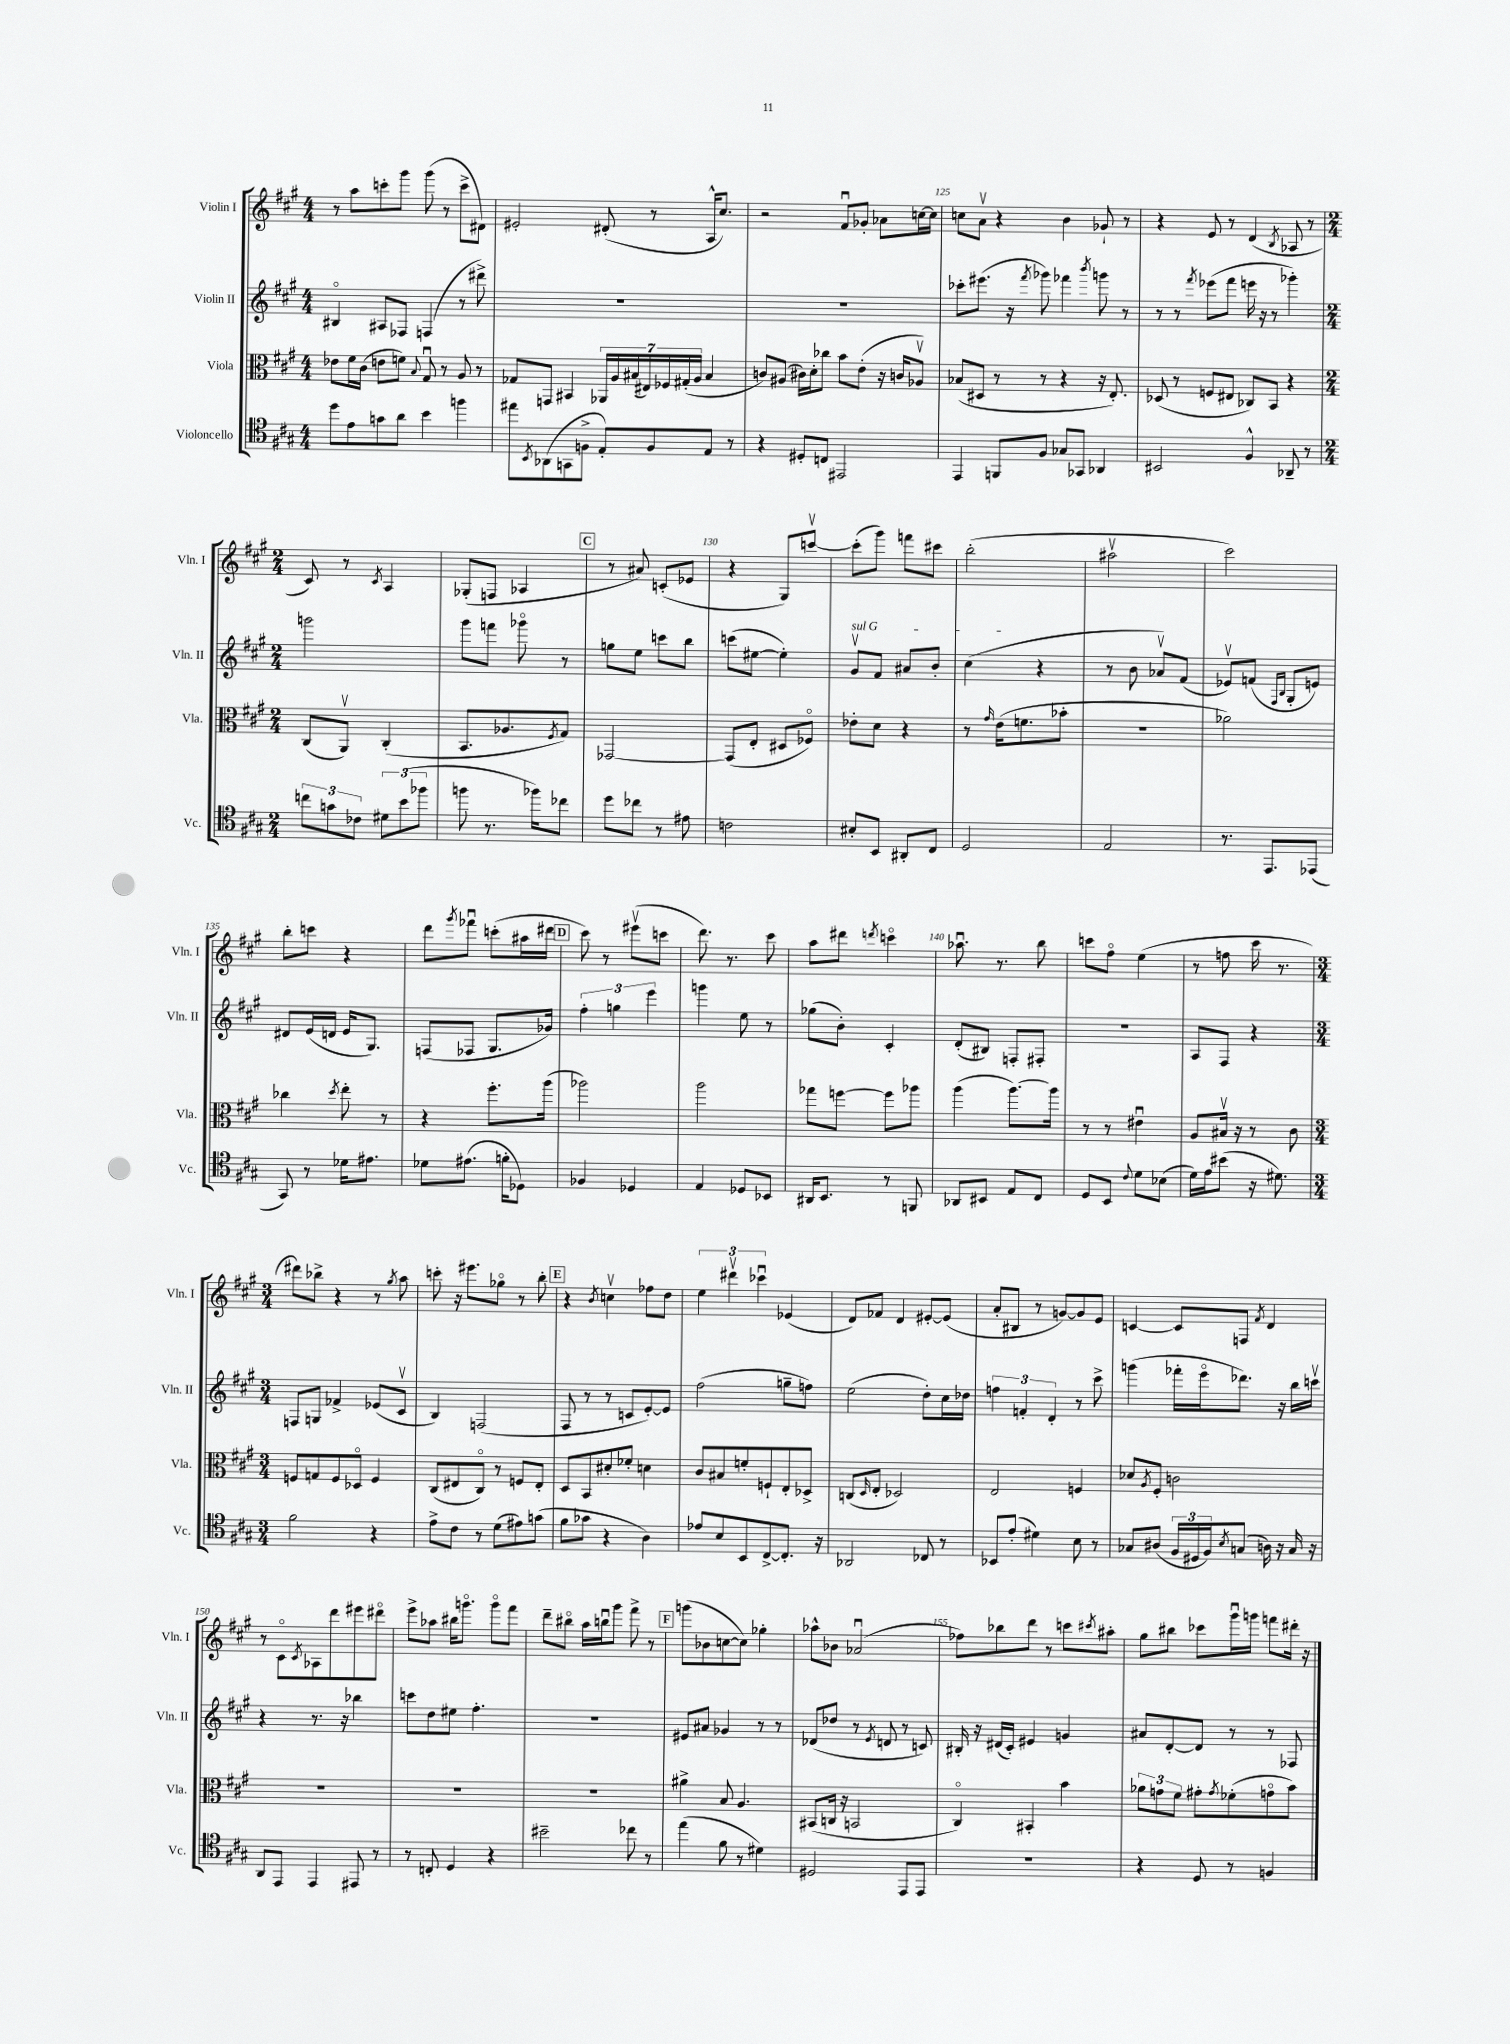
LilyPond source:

<<
\new StaffGroup <<
\new Staff = "s0" \with { instrumentName = "Violin I" shortInstrumentName = "Vln. I" } {
    \clef treble \key a \major \numericTimeSignature \time 4/4
    r8 a''8 c'''8-. gis'''8 gis'''8( r8 c'''8-> dis'8) |
    eis'2-. dis'8-.( r8 a16-^ cis''8.) |
    r2 fis'8\downbow ges'8-. aes'8 c''16~ c''16 |
    c''8 a'8\upbow r4 b'4 ges'8-! r8 |
    r4 e'8 r8 d'4( \acciaccatura { b8 } aes8 r8 |
    \numericTimeSignature \time 2/4 cis'8) r8 \acciaccatura { cis'8 } a4 |
    ges8-.( f8 aes4 |
    \mark \markup { \box "C" } r8 ais'8) c'8-.( ees'8 |
    r4 gis8) c'''8~\upbow |
    c'''8-.( gis'''8) f'''8 cis'''8 |
    b''2-.( |
    ais''2\upbow |
    cis'''2) |
    b''8-. c'''8 r4 |
    d'''8 \acciaccatura { gis'''8 } fes'''8\downbow c'''8-.( ais''16 dis'''16 |
    \mark \markup { \box "D" } cis'''8) r8 eis'''8\upbow( c'''8 |
    d'''8.) r8. cis'''8 |
    a''8 dis'''8 \acciaccatura { d'''8 } c'''4\flageolet |
    aes''8.\downbow r8. b''8 |
    c'''8 fis''8\flageolet e''4( |
    r8 f''8 cis'''16 r8. |
    \numericTimeSignature \time 3/4 dis'''8) bes''8-> r4 r8 \acciaccatura { gis''8 } a''8 |
    c'''8-. r16 eis'''8. ges''8\flageolet r8 b''8-. |
    \mark \markup { \box "E" } r4 \acciaccatura { b'8 } c''4\upbow fes''8 d''8 |
    \tuplet 3/2 { e''4 dis'''4\upbow ces'''4\downbow } ees'4( |
    d'8) fes'8 d'4 eis'8~-. eis'8( |
    a'8-. bis8 r8 g'8~) g'8 e'8 |
    c'4~ c'8 f8 \acciaccatura { fis'8 } d'4 |
    r8 cis'8\flageolet \acciaccatura { cis'8 } aes8 d'''8 eis'''8 dis'''8\flageolet |
    e'''8-> aes''8 bis''16 g'''8.\flageolet g'''8\flageolet fis'''8 |
    d'''8-- bis''8\flageolet a''16 b''16\downbow gis'''8 fis'''8-> r8 |
    \mark \markup { \box "F" } g'''8( bes'8 c''8~ c''8) ges''4-. |
    aes''8-^ bes'8 aes'2\downbow( |
    fes''8) bes''8 d'''8 r8 c'''8 \acciaccatura { cis'''8 } ais''8-. |
    gis''8 bis''8 ces'''8 gis'''16\downbow g'''16 f'''8 dis'''16-. r16 \bar "|." |
}
\new Staff = "s1" \with { instrumentName = "Violin II" shortInstrumentName = "Vln. II" } {
    \clef treble \key a \major \numericTimeSignature \time 4/4
    bis4\flageolet ais8 fes8 f4( r8 dis'''8->) |
    R1 |
    R1 |
    ces'''8-. eis'''8.( r16 \acciaccatura { fis'''8 } ges'''8) fes'''4 \acciaccatura { b'''8 } g'''8 r8 |
    r8 r8 \acciaccatura { fis'''8 } ees'''8( fis'''8 e'''16 r16 r8 ges'''4-.) |
    \numericTimeSignature \time 2/4 g'''2 |
    gis'''8 f'''8 ges'''8\flageolet r8 |
    \mark \markup { \box "C" } g''8 e''8 c'''8 b''8 |
    c'''8( eis''8~ eis''4-.) |
    \once \override TextSpanner.bound-details.left.text = \markup { \italic "sul G" } gis'8\upbow\startTextSpan fis'8 ais'8 b'8-. |
    cis''4\stopTextSpan( r4 |
    r8 b'8 aes'8\upbow) fis'8( |
    ees'8\upbow) f'8( \grace { fis16 b16 } gis8-. e'8) |
    dis'8 e'16( d'16 e'16 gis8.) |
    f8( fes8 gis8. ges'16) |
    \mark \markup { \box "D" } \tuplet 3/2 { fis''4-. g''4 e'''4 } |
    g'''4 e''8 r8 |
    ges''8( b'8-.) cis'4-. |
    d'8-.( bis8) f8-. fis8-. |
    r2 |
    a8 fis8 r4 |
    \numericTimeSignature \time 3/4 f8 g8 fes'4-> ees'8( cis'8\upbow |
    b4) f2( |
    \mark \markup { \box "E" } fis8 r8 r8 c'8 e'8~-.) e'8 |
    fis''2( g''8-- f''8) |
    e''2( d''8-.) cis''16 des''16 |
    \tuplet 3/2 { f''4 f'4-. d'4-. } r8 cis'''8-> |
    g'''4( fes'''16-. e'''16\flageolet des'''8.) r16 b''16 c'''16\upbow |
    r4 r8. r16 bes''4 |
    c'''8 d''8 eis''8 fis''4.-. |
    R2. |
    \mark \markup { \box "F" } eis'8 ais'8 ges'4 r8 r8 |
    des'8( des''8 r8 \acciaccatura { e'8 } d'8 r8 c'8) |
    bis16-. r16 dis'16( cis'16-.) eis'4 g'4 |
    ais'8 d'8~-. d'8 r8 r8 fes8 \bar "|." |
}
\new Staff = "s2" \with { instrumentName = "Viola" shortInstrumentName = "Vla." } {
    \clef alto \key a \major \numericTimeSignature \time 4/4
    ees'8 fis'16 cis'16( e'8 f'8) \appoggiatura { b8 } gis8\downbow r8 a8 r8 |
    ges8 g,8 bis,4 \tuplet 7/4 { aes,16 a16 bis16( eis16) fes16 gis16-.( a16 } bis4 |
    c'8) ais8( cis'16) d'16-. ces''8 b'8 e'8-.( r16 c'16 aes8\upbow) |
    bes8( dis8 r8 r8 r4 r16 e8.-.) |
    des8( r8 f8 eis8 ces8) b,8 r4 |
    \numericTimeSignature \time 2/4 cis8( a,8\upbow) cis4-.( |
    b,8. aes8. \acciaccatura { fis8 } gis8) |
    \mark \markup { \box "C" } ges,2~ |
    ges,8( e8-. dis8 fes8\flageolet) |
    ees'8-. d'8 r4 |
    r8 \grace { gis'16 } e'16( f'8. bes'8-. |
    R2 |
    aes'2) |
    ces''4 \acciaccatura { d''8 } e''8-. r8 |
    r4 fis''8.-. a''16( |
    \mark \markup { \box "D" } aes''2) |
    a''2 |
    ges''8 f''8~ f''8 aes''8 |
    a''4( a''8.~) a''16 |
    r8 r8 eis'4\downbow |
    a8 bis16\upbow r16 r8 cis'8 |
    \numericTimeSignature \time 3/4 f8 g8 f8 des8\flageolet f4 |
    cis8( eis8 cis8\flageolet) r8 f8 eis8-. |
    \mark \markup { \box "E" } d8 b,8 dis'8-. fes'8-. d'4 |
    cis'8 bis8 f'8-. f8-! e8-. des8-> |
    c8( \grace { d16 } e8-. des2) |
    e2 f4 |
    des'8 \acciaccatura { a8 } fis8-. c'2 |
    R2. |
    R2. |
    R2. |
    \mark \markup { \box "F" } ais'4-> b8 a4. |
    bis,8( c16 r16 b,2 |
    cis4\flageolet) bis,4-. b'4 |
    \tuplet 3/2 { aes'8 g'8 fis'8 } gis'8-. \acciaccatura { gis'8 } fes'8-.( g'8\flageolet b'8) \bar "|." |
}
\new Staff = "s3" \with { instrumentName = "Violoncello" shortInstrumentName = "Vc." } {
    \clef tenor \key a \major \numericTimeSignature \time 4/4
    d''8 e'8 g'8 a'8 b'4 f''4 |
    eis''8 \acciaccatura { b,8 } aes,8( g,8 f8-> e8-.) f8 e8 r8 |
    r4 dis8-. c8 eis,2 |
    e,4 f,8 fis8 ges8 ges,8 aes,4 |
    bis,2 fis4-^ aes,8-- r8 |
    \numericTimeSignature \time 2/4 \tuplet 3/2 { c''8 g'8 ces'8 } \tuplet 3/2 { dis'8 b'8( fes''8 } |
    f''8 r8. fes''16) ces''8 |
    \mark \markup { \box "C" } d''8 ces''8 r8 eis'8 |
    c'2 |
    bis8-. b,8 ais,8-. cis8 |
    d2 |
    e2 |
    r8. e,8. ees,8( |
    gis,8) r8 des'16 eis'8. |
    des'8 eis'8.( f'16-. des8) |
    \mark \markup { \box "D" } fes4 des4 |
    e4 des8 bes,8 |
    ais,16 b,8. r8 f,8 |
    aes,8 bis,8 e8 cis8 |
    d8 b,8 \appoggiatura { cis'8 } d'8 bes8( |
    d'16) e'16 bis'8( r16 dis'8.) |
    \numericTimeSignature \time 3/4 fis'2 r4 |
    e'8-> cis'8 r8 d'8( eis'8) g'8( |
    \mark \markup { \box "E" } fis'8 ges'8 r4 a4) |
    ees'8 b8 b,8 cis8~-> cis8.-. r16 |
    aes,2 ces8 r8 |
    bes,8 e'8-.( dis'4) b8 r8 |
    ges8 ais8( \tuplet 3/2 { fis16 dis16 fis16) } \acciaccatura { b8 } g8( a16) r16 g16 r16 |
    a,8 e,8 e,4 eis,8 r8 |
    r8 c8-. d4 r4 |
    bis'2-- ces''8 r8 |
    \mark \markup { \box "F" } e''4( fis'8 r8 dis'4) |
    dis2 e,8 e,8 |
    R2. |
    r4 d8 r8 f4 \bar "|." |
}
>>
>>
\layout { \context { \Score currentBarNumber = #122 \override BarNumber.break-visibility = ##(#f #t #t) barNumberVisibility = #(every-nth-bar-number-visible 5) } }
